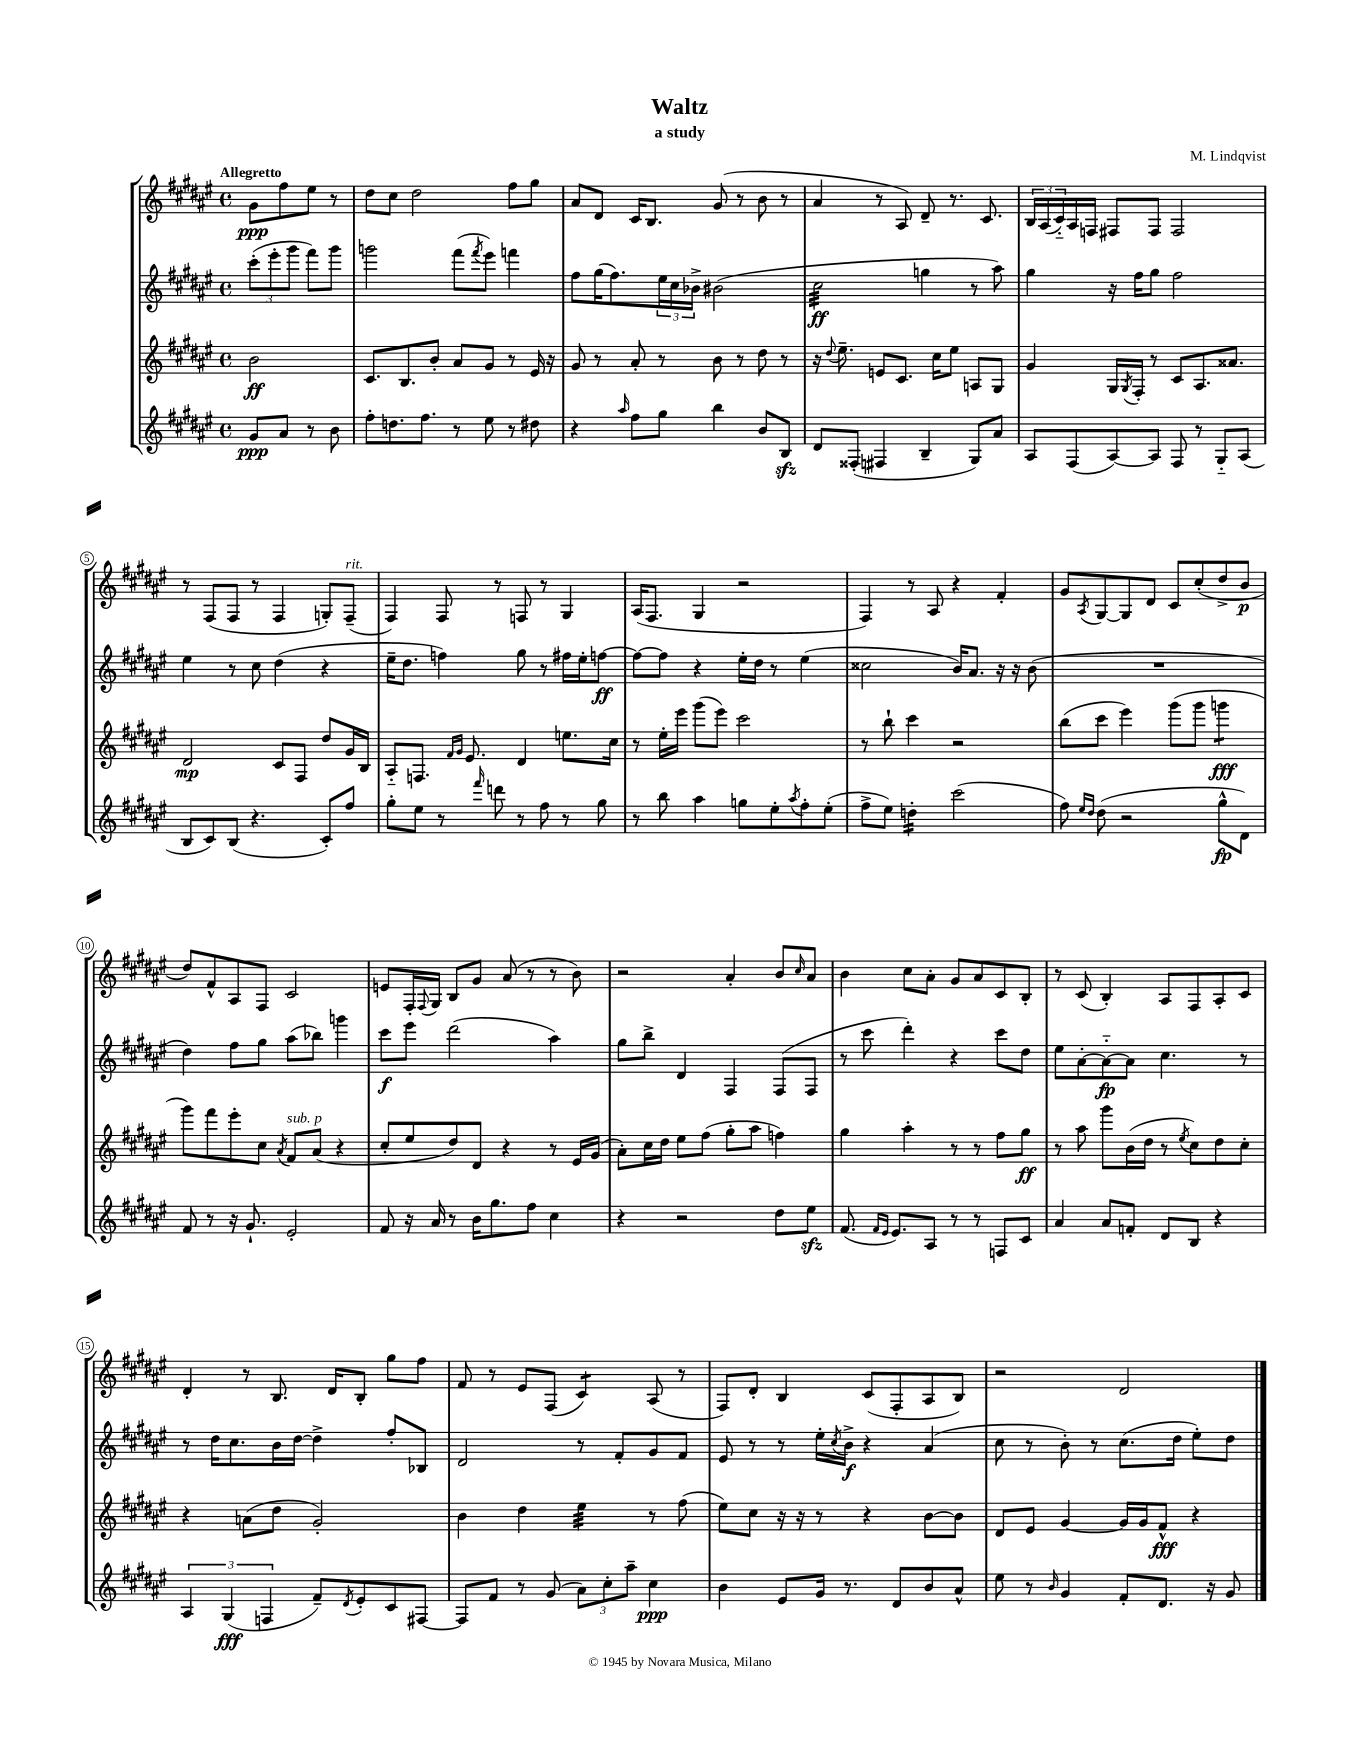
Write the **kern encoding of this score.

**kern	**kern	**kern	**kern
*staff4	*staff3	*staff2	*staff1
*clefG2	*clefG2	*clefG2	*clefG2
*k[f#c#g#d#a#e#]	*k[f#c#g#d#a#e#]	*k[f#c#g#d#a#e#]	*k[f#c#g#d#a#e#]
*M4/4	*M4/4	*M4/4	*M4/4
*met(c)	*met(c)	*met(c)	*met(c)
8g#	2b	(12ccc#'	8g#
.	.	12eee#'	.
8a#	.	.	8ff#
.	.	12ggg#	.
8r	.	8fff#)	8ee#
8b	.	8ggg#	8r
=	=	=	=
8ff#'	8.c#	2ggg	8dd#
8.dd	.	.	8cc#
.	8.B	.	.
.	.	.	2dd#
8.ff#	.	.	.
.	8b'	.	.
8r	8a#	(8fff#	.
.	.	8qfff#	.
8ee#	8g#	8eee#)	.
8r	8r	4fff	8ff#
8dd#	16e#	.	8gg#
.	16r	.	.
=	=	=	=
4r	8g#	8ff#	8a#
.	8r	(16gg#	8d#
.	.	8.ff#)	.
16qqaa#	.	.	.
8ff#	8a#'	.	16c#
.	.	.	8.B
8gg#	8r	24ee#	.
.	.	24cc#	.
.	.	24b-^	.
4bb	8b	(2b#	(8g#
.	8r	.	8r
8b	8dd#	.	8b
8B	8r	.	8r
=	=	=	=
8d#	16r	2cc#	4a#
.	8qqdd#	.	.
.	8.ee#~	.	.
(8F##'	.	.	.
4F#	8e	.	8r
.	8.c#	.	8A#)
4B~	.	4gg	8d#~
.	16cc#	.	.
.	8ee#	.	8.r
8G#)	8A	8r	.
.	.	.	8.c#
8a#	8G#	8aa#)	.
=	=	=	=
8A#	4g#	4gg#	24B
.	.	.	(24A#
.	.	.	24c#'~)
(8F#	.	.	16A#
.	.	.	16F
[8A#)	16G#	16r	8F#
.	8qG#	.	.
.	16F#'	16ff#	.
8A#]	8r	8gg#	8F#
8F#	8c#	2ff#	2F#
8r	8.A#	.	.
8G#'~	.	.	.
.	8.a##	.	.
(8A#	.	.	.
=	=	=	=
8B	2d#	4ee#	8r
8c#)	.	.	(8F#
(8B	.	8r	8F#
4.r	.	8cc#	8r
.	8c#	(4dd#	4F#
.	8F#	.	.
8c#')	8dd#	4r	8G')
8ff#	16g#	.	(8F#~
.	16B	.	.
=	=	=	=
8gg#'	8A#'~	16ee#~	4F#)
.	.	8.dd#	.
8ee#	8.F	.	.
8r	.	4ff)	8F#
.	16qqf#	.	.
.	16qqg#	.	.
.	8.e#	.	.
16qqfff#	.	.	.
8ddd	.	.	8r
8r	4d#	8gg#	8F
8ff#	.	8r	8r
8r	8.ee	16ff#	4G#
.	.	16ee#'	.
8gg#	.	[8ff	.
.	16cc#	.	.
=	=	=	=
8r	8r	8ff_	(16A#
.	.	.	8.F#
8bb	16ee#'	8ff]	.
.	16eee#	.	.
4aa#	(8ggg#	4r	4G#
.	8eee#)	.	.
8gg	2ccc#	16ee#'	2r
.	.	16dd#	.
8ee#'	.	8r	.
8qaa#	.	.	.
8ff#'	.	(4ee#	.
(8ee#'	.	.	.
=	=	=	=
8ff#^	8r	2cc##	4F#)
8ee#)	8bb`	.	.
4dd'	4ccc#	.	8r
.	.	.	8A#
(2ccc#	2r	16b)	4r
.	.	8.a#	.
.	.	16r	4f#'
.	.	16r	.
.	.	(8b	.
=	=	=	=
8ff#)	(8bb	1r	8g#
16qqee#	.	.	.
16qqdd#	.	.	8qA#
(8dd#	8ccc#	.	[8G#
2r	4eee#)	.	8G#]
.	.	.	8d#
.	(8ggg#	.	8c#
.	8ggg#	.	(8cc#'
8gg#^^	4ggg	.	8dd#^
8d#)	.	.	8b
=	=	=	=
8f#	8ggg#)	4dd#)	8dd#)
8r	8fff#	.	8f#^^
16r	8eee#'	8ff#	8A#
8.g#`	.	.	.
.	8cc#	8gg#	8F#
.	8qa#	.	.
2e#'	8f#	(8aa#	2c#
.	(8a#	8bb-)	.
.	4r	4ggg	.
=	=	=	=
8f#	8cc#'	8ccc#	8e
16r	8ee#	8eee#	16F#'
.	.	.	8qqF#
16a#	.	.	16G#
8r	8dd#)	(2ddd#	8B
16b	8d#	.	8g#
8.gg#	.	.	.
.	4r	.	(8a#
8ff#	.	.	8r
4cc#	8r	4aa#)	8r
.	16e#	.	8b)
.	(16g#	.	.
=	=	=	=
4r	8a#')	8gg#	2r
.	16cc#	8bb^	.
.	16dd#	.	.
2r	8ee#	4d#	.
.	(8ff#	.	.
.	8gg#'	4F#	4a#'
.	8aa#	.	.
8dd#	4ff)	(8F#	8b
.	.	.	16qqcc#
8ee#	.	8F#	8a#
=	=	=	=
(8.f#	4gg#	8r	4b
.	.	8ccc#	.
16qqf#	.	.	.
16qqe#	.	.	.
8.e#)	.	.	.
.	4aa#'	4ddd#')	8cc#
8A#	.	.	8a#'
8r	8r	4r	8g#
8r	8r	.	8a#
8F	8ff#	8ccc#	8c#
8c#	8gg#	8dd#	8B'
=	=	=	=
4a#	8r	8ee#	8r
.	8aa#	[8a#'	(8c#
8a#	8ggg#	8a#'~_	4B')
8f'	(16b	8a#]	.
.	16dd#	.	.
8d#	8r	4.cc#	8A#
.	8qee#	.	.
8B	8cc#)	.	8F#
4r	8dd#	.	8A#'
.	8cc#'	8r	8c#
=	=	=	=
6A#	4r	8r	4d#'
.	.	16dd#	.
(6G#	.	.	.
.	.	8.cc#	.
.	(8a	.	8r
6F	.	.	.
.	8dd#	16b	8.B
.	.	[16dd#	.
8f#~)	2g#')	4dd#^]	.
.	.	.	16d#
8qd#	.	.	.
8e#'	.	.	8B'
8c#	.	8ff#'	8gg#
[8F#	.	8B-	8ff#
=	=	=	=
8F#]	4b	2d#	8f#
8f#	.	.	8r
8r	4dd#	.	8e#
(8g#	.	.	(8F#
12a#)	4ee#	8r	4c#)
12cc#'	.	.	.
.	.	8f#'	.
12aa#~	.	.	.
4cc#	8r	8g#	(8A#
.	(8ff#	8f#	8r
=	=	=	=
4b	8ee#)	8e#	8F#)
.	8cc#	8r	8d#'
8e#	16r	8r	4B
.	16r	.	.
16g#	8r	16ee#'	.
.	.	8qcc#	.
8.r	.	16b^	.
.	4r	4r	(8c#
8d#	.	.	8F#'
8b	[8b	(4a#	8A#
8a#^^	8b]	.	8B)
=	=	=	=
8ee#	8d#	8cc#	2r
8r	8e#	8r	.
16qqb	.	.	.
4g#	[4g#	8b')	.
.	.	8r	.
8f#'	16g#]	(8.cc#	2d#
.	16g#	.	.
8.d#	8f#^^	.	.
.	.	16dd#	.
.	4r	8ee#')	.
16r	.	.	.
8g#	.	8dd#	.
==	==	==	==
*-	*-	*-	*-
